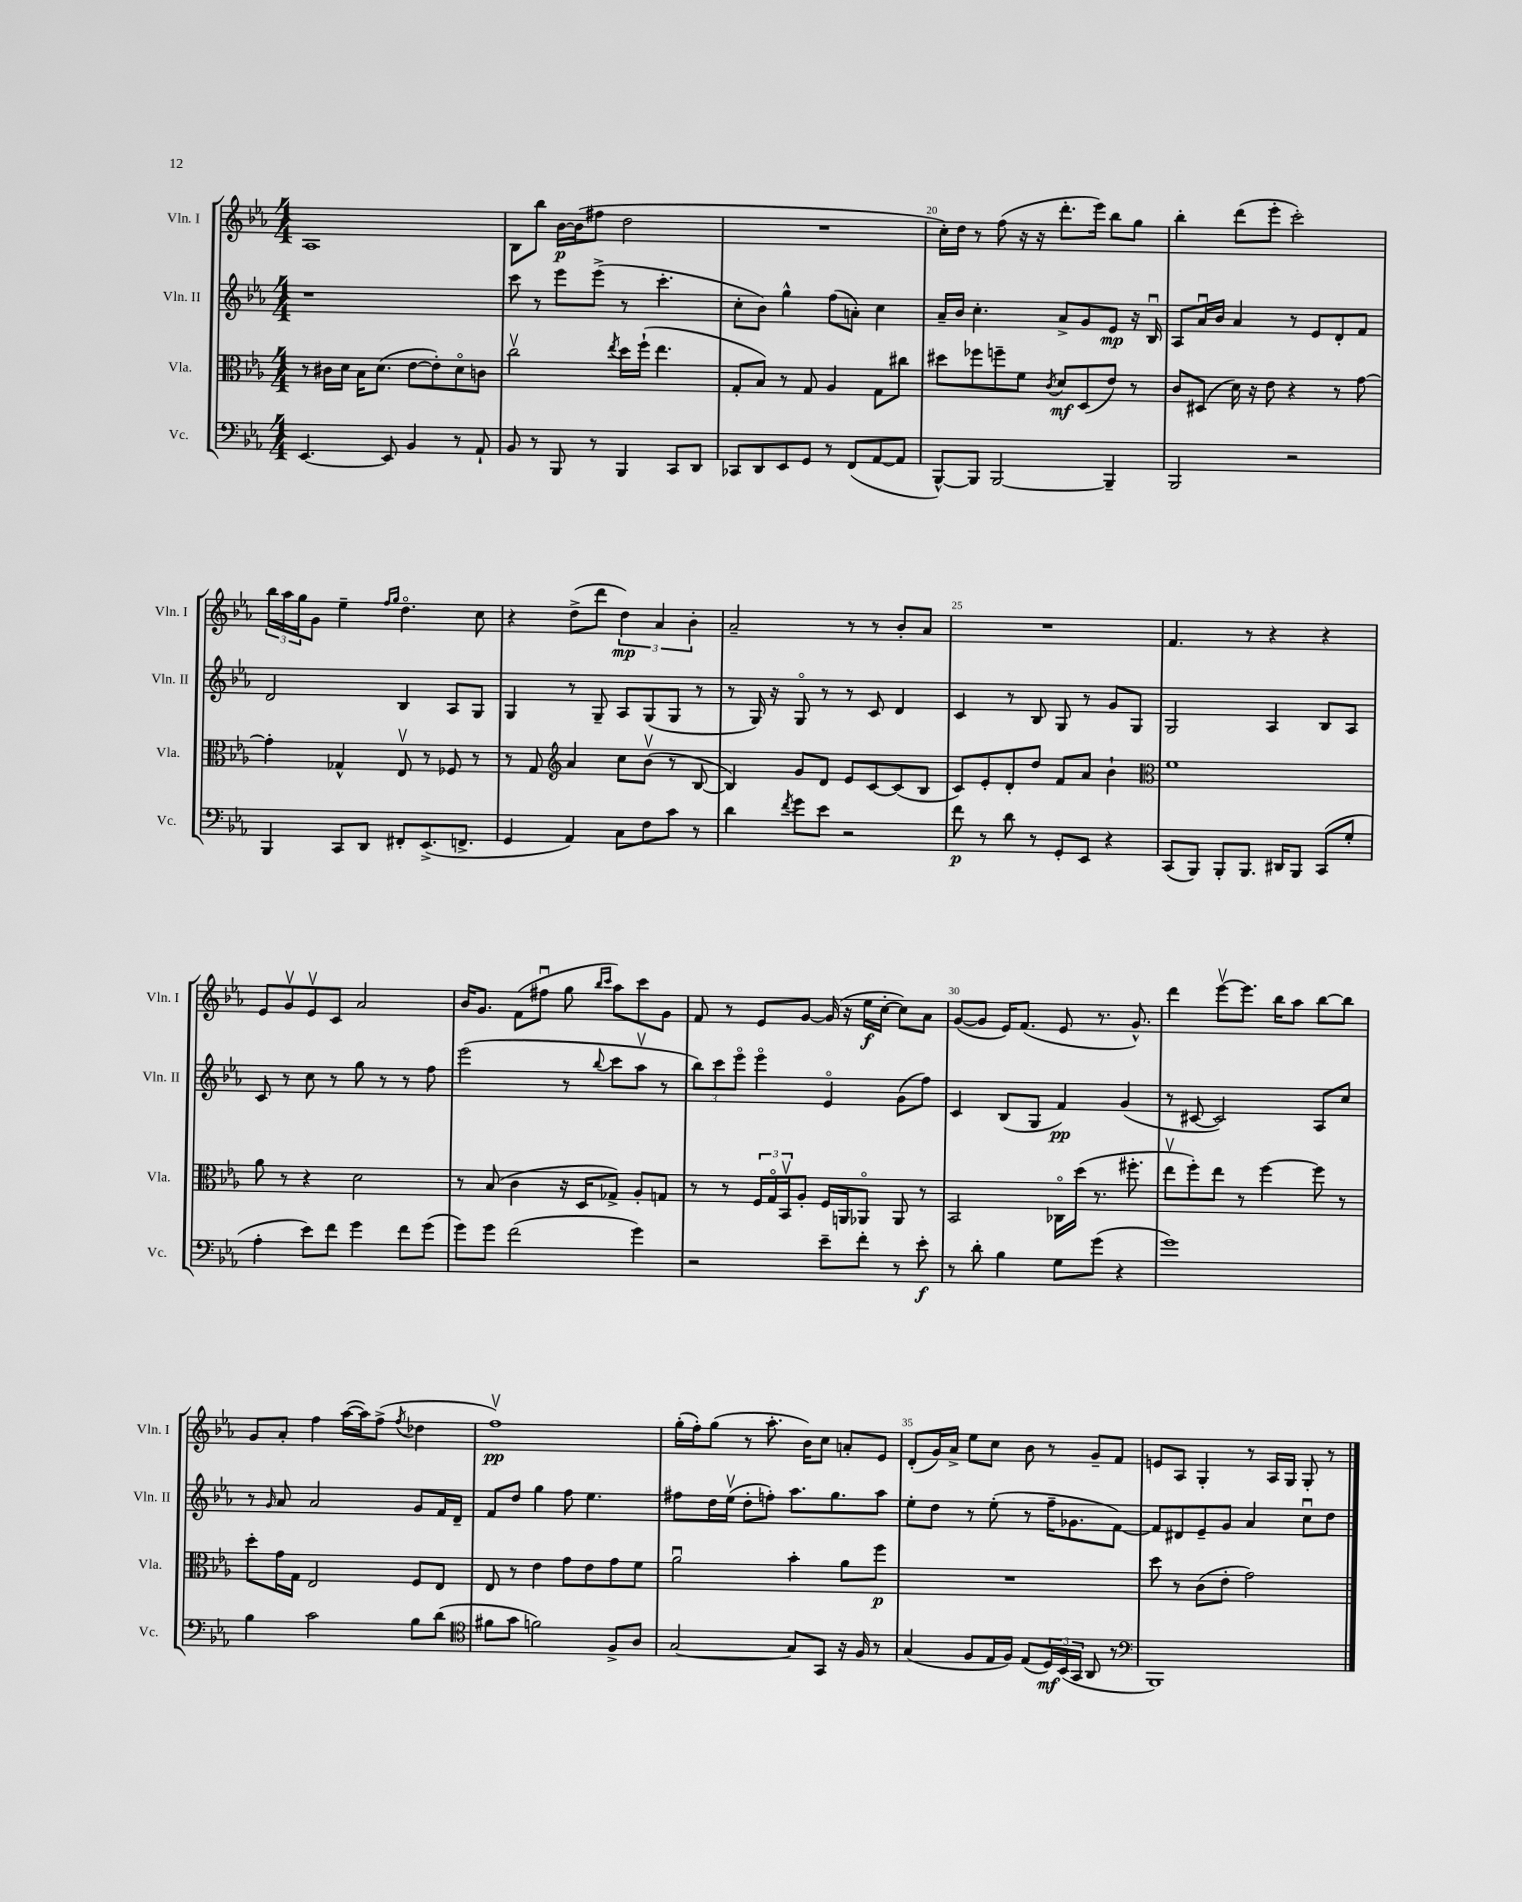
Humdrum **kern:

**kern	**kern	**kern	**kern
*staff4	*staff3	*staff2	*staff1
*clefF4	*clefC3	*clefG2	*clefG2
*k[b-e-a-]	*k[b-e-a-]	*k[b-e-a-]	*k[b-e-a-]
*M4/4	*M4/4	*M4/4	*M4/4
[4.EE-/	8r	1r	1A-
.	16c#\LL	.	.
.	16d\JJ	.	.
.	16B-\LK	.	.
.	(8.d\J	.	.
8EE-/]	.	.	.
4BB-/	[8e-\L	.	.
.	8e-'\])	.	.
8r	8do\	.	.
8AA-`/	8c\J	.	.
=	=	=	=
8BB-/	2ccv\	8ccc\	8B-\L
8r	.	8r	8bb-\J
8BBB-/	.	8eee-\L	[16b-\LL
.	.	.	(16b-\]J
8r	.	(8eee-^\J	8ff#\J
.	8qee-/	.	.
4BBB-/	16dd\LL	8r	2dd\
.	(16ff`\JJ	.	.
.	4.ee-\	4.ccc'\	.
8CC/L	.	.	.
8DD/J	.	.	.
=	=	=	=
8CC-/L	8G'/L	8cc'\L	1r
8DD/	8B-/J)	8b-\J)	.
8EE-/	8r	4gg^^\	.
8GG/J	8G/	.	.
8r	4A-/	(8ff\L	.
(8FF/L	.	8a'\J)	.
[8AA-/	8G\L	4cc\	.
8AA-/]J	8cc#\J	.	.
=	=	=	=
[8BBB-^^/L)	8dd#\L	16a-~/LL	16cc'\LL)
.	.	16b-/JJ	16dd\JJ
8BBB-/]J	8ff-\	4.cc'\	8r
[2BBB-/	8ff~\	.	(8ff\
.	8f\J	.	16r
.	.	.	16r
.	8qc/	.	.
.	8d/L	8a-^/L	8.ddd'\L
.	(8D/	8g/	.
.	.	.	16eee-\Jk)
4BBB-~/]	8e-/J)	8e-/J	8bb-\L
.	8r	16r	8gg\J
.	.	16B-u/	.
=	=	=	=
2BBB-/	8c/L	8A-/L	4bb-'\
.	(8D#/J	16a-u/L	.
.	.	16b-/JJ	.
.	16d\)	4a-/	(8ddd\L
.	16r	.	.
.	8e-\	.	8eee-'\J
2r	4r	8r	2ccc'\)
.	.	8e-/L	.
.	8r	8d'/	.
.	[8g\	8f/J	.
=	=	=	=
4BBB-/	4g'\]	2d/	24bb-\LL
.	.	.	24aa-\
.	.	.	24gg\J
.	.	.	8g\J
8CC/L	4G-^^/	.	4ee-~\
8DD/J	.	.	.
.	.	.	16qqff/LL
.	.	.	16qqgg/JJ
8FF#'/L	8E-v/	4B-/	4.ddo\
(8.EE-^/	8r	.	.
.	8F-/	8A-/L	.
8.FF^/J	.	.	.
.	8r	8G/J	8cc\
=	=	=	=
4GG/	8r	4G/	4r
.	8G/	.	.
*	*clefG2	*	*
4AA-/)	4a-/	8r	(8dd^\L
.	.	8G~/	8ddd\J
8C\L	8cc\L	8A-/L	6dd\)
8F\	(8b-v\J	(8G/	.
.	.	.	6a-/
8c\J	8r	8G/J	.
.	.	.	6b-'\
8r	[8B-/	8r	.
=	=	=	=
4d\	4B-/])	8r	2a-~/
.	.	16G/)	.
.	.	16r	.
8qf/	.	.	.
8g\L	8g/L	8Go/	.
8e-\J	8d/J	8r	.
2r	8e-/L	8r	8r
.	[8c/	8c/	8r
.	(8c/]	4d/	8b-'/L
.	8B-/J	.	8a-/J
=	=	=	=
8f\	8c/L)	4c/	1r
8r	8e-'/	.	.
8d\	8d'/	8r	.
8r	8dd/J	8B-/	.
8GG'/L	8f/L	8G/	.
8EE-/J	8a-/J	8r	.
4r	4b-`\	8g/L	.
.	.	8G/J	.
=	=	=	=
*	*clefC3	*	*
(8CC/L	1f	2G/	4.f/
8BBB-/J)	.	.	.
8BBB-'/L	.	.	.
8.BBB-/J	.	.	8r
.	.	4A-/	4r
16DD#/LK	.	.	.
8BBB-/J	.	.	.
(8CC/L	.	8B-/L	4r
8G'/J	.	8A-/J	.
=	=	=	=
4A-'\	8a-\	8c/	8e-/L
.	8r	8r	8gv/
8e-\L)	4r	8cc\	8e-v/
8f\J	.	8r	8c/J
4g\	2d\	8gg\	2a-/
.	.	8r	.
8f\L	.	8r	.
(8g\J	.	8ff\	.
=	=	=	=
8g\L)	8r	(2eee-\	16b-/LK
.	.	.	8.g/J
8g\J	(8B-/	.	.
(2f\	4c\	.	(8f\L
.	.	.	8ff#u\J
.	16r	8r	8gg\
.	16D/LK	.	.
.	.	.	16qqbb-/LL
.	.	8qqbb-/	16qqccc/JJ
.	8G-^/J)	8ccc\L	8aa-\L)
4g\)	8A-'/L	8aa-v\J	8ccc\
.	8G/J	8r	8g\J
=	=	=	=
2r	8r	12bb-\L)	8f/
.	.	12ccc\	.
.	8r	.	8r
.	.	12eee-o\J	.
.	24F/LL	4eee-o\	8e-/L
.	24Go/	.	.
.	24BB-v/J	.	.
.	8A-'/J	.	[8g/J
8e-~\L	16F/LL	4e-o/	(16g/]
.	16AA/J	.	16r
8f'\J	8AA-o/J	.	16ee-\LL
.	.	.	[16cc'\JJ
8r	8AA-/	(8g\L	8cc\]L)
8e-'\	8r	8ff\J)	8a-\J
=	=	=	=
8r	2BB-/	4c/	([8g/L
8d'\	.	.	8g/]J
4B-\	.	(8B-/L	16e-/LK)
.	.	.	(8.f/J
.	.	8G/J	.
8G\L	16C-o\LL	4f/)	8e-/
.	(16dd\JJ	.	.
(8g\J	8.r	.	8.r
4r	.	(4g/	.
.	8.ff#'\	.	8.g^^/)
=	=	=	=
1g)	8ee-v\L	8r	4ddd\
.	8ff'\)	[8c#/	.
.	8ee-\J	2c#/])	[8eee-v\L
.	8r	.	8.eee-\]J
.	[4ff\	.	.
.	.	.	16bb-\LK
.	.	.	8aa-\J
.	8ff\]	8A-/L	[8bb-\L
.	8r	8cc/J	8bb-\]J
=	=	=	=
4B-\	8dd'\L	8r	8g/L
.	.	16qqg/	.
.	16g\L	8a-/	8a-'/J
.	16G\JJ	.	.
2c\	2E-/	2a-/	4ff\
.	.	.	([16aa-\LL
.	.	.	16aa-\]J)
.	.	.	(8ff^\J
.	.	.	8qff/
8B-\L	8F/L	8g/L	4dd-\
(8d\J	8E-/J	16f/L	.
.	.	16d~/JJ	.
=	=	=	=
*clefC4	*	*	*
8f#\L	8E-/	8f/L	1ffv)
8g\J	8r	8dd/J	.
2f\)	4e-\	4gg\	.
.	8g\L	8ff\	.
.	8e-\	4.ee-\	.
8F^/L	8g\	.	.
8A-/J	8f\J	.	.
=	=	=	=
[2G/	2a-u\	8ff#\L	(16gg'\LL
.	.	.	16ff'\J)
.	.	16dd\L	(8gg\J
.	.	(16ee-v\JJ	.
.	.	8dd'\L	8r
.	.	8ff'\J)	8.aa-'\
8G/]L	4b-'\	8.aa-\L	.
.	.	.	16b-\LK)
8GG/J	.	.	8cc\J
.	.	8.gg\	.
16r	8a-\L	.	8a'/L
16F/	.	.	.
8r	8ff\J	8aa-\J	8e-/J
=	=	=	=
(4G/	1r	8ee-'\L	(8d'/L
.	.	8dd\J	16g/L)
.	.	.	16a-^/JJ
8F/L	.	8r	8ee-\L
16E-/L	.	(8ee-'\	8cc\J
16F/JJ)	.	.	.
(8E-/L	.	8r	8b-\
24D/L)	.	16ff~\LK	8r
(24BB-/	.	.	.
.	.	8.g-\	.
24GG/JJ	.	.	.
8AA-/	.	.	8g~/L
8r	.	[8f\J)	8f/J
=	=	=	=
*clefF4	*	*	*
1BBB-)	8dd\	8f/]L	8e/L
.	8r	8d#/	8A-/J
.	(8c\L	8e-~/	4G'/
.	8e-'\J	8g/J	.
.	2g\)	4a-/	8r
.	.	.	16A-/LL
.	.	.	16G/JJ
.	.	8ccu\L	8G'/
.	.	8dd\J	8r
==	==	==	==
*-	*-	*-	*-
